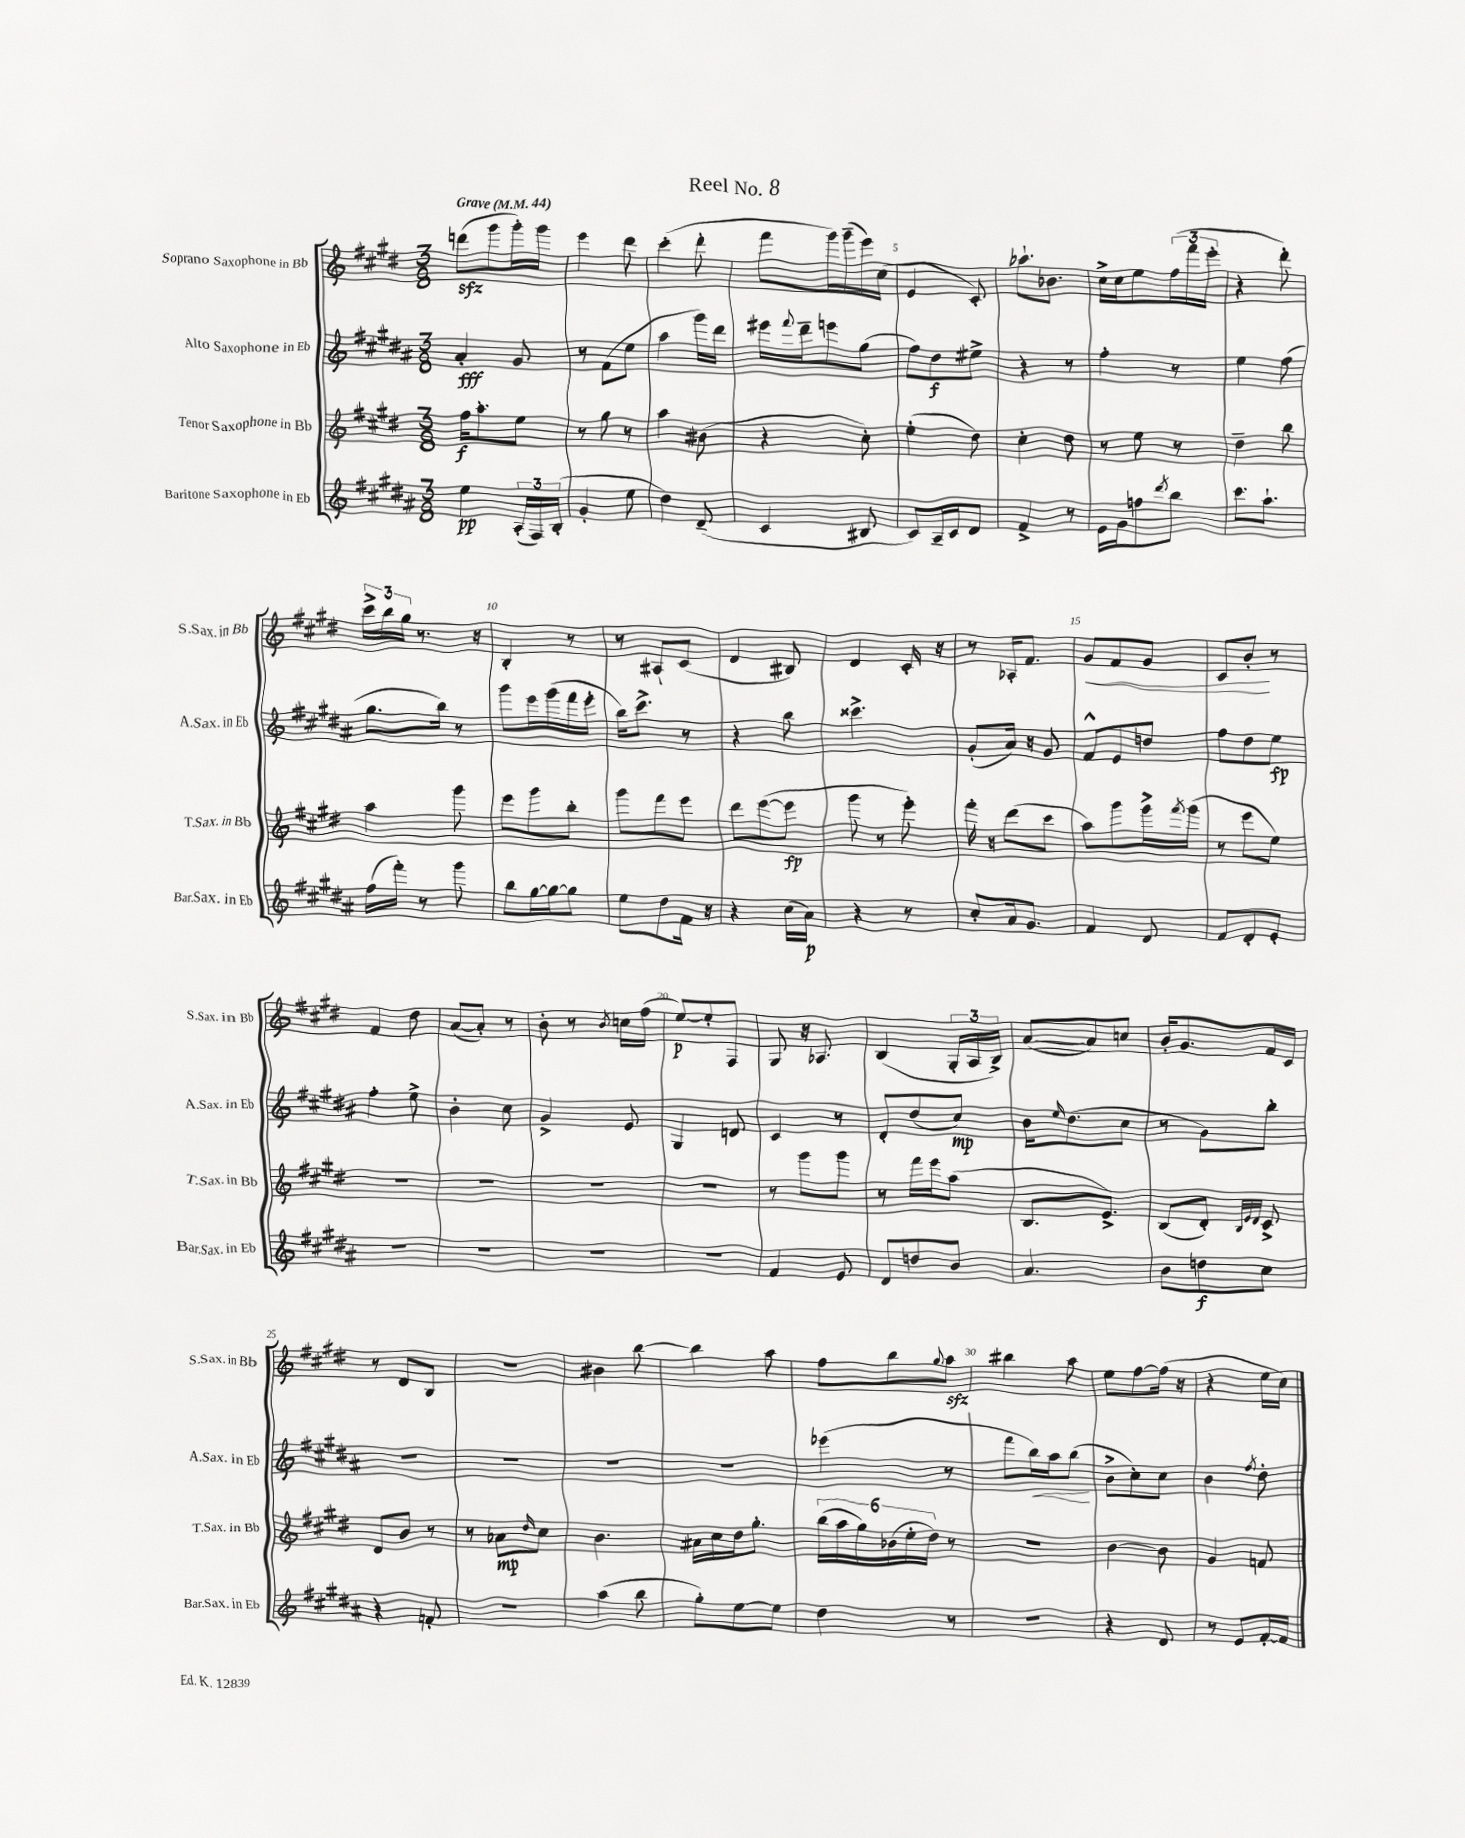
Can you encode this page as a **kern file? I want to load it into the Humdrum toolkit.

**kern	**kern	**kern	**kern
*staff4	*staff3	*staff2	*staff1
*clefG2	*clefG2	*clefG2	*clefG2
*k[f#c#g#d#a#]	*k[f#c#g#d#]	*k[f#c#g#d#a#]	*k[f#c#g#d#]
*M3/8	*M3/8	*M3/8	*M3/8
*MM44	*MM44	*MM44	*MM44
4ee	16ff#	4a#'	(8ddd
.	8.aa'	.	.
.	.	.	8ggg#
(24A#'	8ee	8g#	16ggg#')
24F#)	.	.	.
.	.	.	16ggg#
(24B'	.	.	.
=	=	=	=
4g#'	8r	8r	4eee
.	8gg#	(8f#	.
8ee	8r	8ee	8ddd#
=	=	=	=
4dd#)	4aa	4aa#	(4ccc#'
(8d#~	(8b#	16ggg#)	8ddd#'
.	.	16ddd#	.
=	=	=	=
4c#	4r	16eee#	8fff#
.	.	8qqfff#	.
.	.	16ddd#~	.
.	.	8eee	16ggg#)
.	.	.	(16ggg#~
8B#	8cc#')	(8gg#	16eee)
.	.	.	(16cc#
=	=	=	=
8c#)	(4ee'	8ff#)	4e
16A#~	.	8dd#	.
16c#	.	.	.
8d#	8dd#)	8ee#^	8c#')
=	=	=	=
4f#^	4cc#'	4r	8.aa-`
.	.	.	8.b-
8r	8dd#	8r	.
=	=	=	=
16e	8r	4ff#'	16cc#^
16g#	.	.	16cc#
8ff	8ee	.	8ee
8qddd#	.	.	.
8bb	8r	8r	(24ff#
.	.	.	24fff#
.	.	.	24eee'
=	=	=	=
8.ccc#	4dd#~	4ee	4r
8.aa#`	.	.	.
.	8bb	(8ff#	8ddd#')
=	=	=	=
(16ff#	4aa	8.gg#	24ccc#^
.	.	.	24bb
16fff#')	.	.	.
.	.	.	24gg#
8r	.	.	8.r
.	.	16bb)	.
8ggg#	8ggg#	8r	.
.	.	.	16r
=	=	=	=
8bb	8eee	8ggg#	4B'
[16gg#	8ggg#	16eee	.
16gg#_	.	(16ggg#	.
8gg#]	8bb'	16fff#	8r
.	.	16eee'	.
=	=	=	=
8ee	8ggg#	16bb)	8r
.	.	8.ccc#^	.
8dd#	8fff#	.	8A#`
16f#	8eee	8r	(8c#
16r	.	.	.
=	=	=	=
4r	8ddd#	4r	4d#
.	([8eee	.	.
(16cc#	8eee]	8bb	8B#)
16a#)	.	.	.
=	=	=	=
4r	8ggg#	4.ccc##^	4d#
.	8r	.	.
8r	8eee')	.	16c#'
.	.	.	16r
=	=	=	=
8cc#'	16fff#'	(8g#'	8r
.	16r	.	.
16a#	(8ddd#	16a#)	16A-'
8.g#	.	16r	8.f#
.	8ccc#	8g#	.
=	=	=	=
4f#	8aa)	8f#^^	8g#
.	8ggg#	8e	8f#
8d#	16ggg#^	8dd	8g#
.	8qfff#	.	.
.	(16ggg#	.	.
=	=	=	=
8f#	8r	8ff#	8c#
8d#'	8eee	8dd#	8b'
8e'	8ee)	8ee	8r
=	=	=	=
4.r	4.r	4ff#'	4f#
.	.	8ee^	8dd#
=	=	=	=
4.r	4.r	4b'	([8a
.	.	.	8a'])
.	.	8cc#	8r
=	=	=	=
4.r	4.r	4g#^	8b'
.	.	.	8r
.	.	.	8qb
.	.	8e	16cc
.	.	.	(16ff#
=	=	=	=
4.r	4.r	4G#	[8ee)
.	.	.	8ee']
.	.	8d	8F#
=	=	=	=
4f#	8r	4c#	8G#
.	8ggg#	.	16r
.	.	.	8.A-
8e	8ggg#	8r	.
=	=	=	=
8d#	8r	8d#'	(4B
8dd	16fff#	(8dd#	.
.	16eee	.	.
8b	(8aa	8cc#)	24G#'
.	.	.	24A
.	.	.	24B^)
=	=	=	=
4.a#	8.B	16b	([8a
.	.	16qqee	.
.	.	(8.dd#	.
.	.	.	8a])
.	8.e^)	.	.
.	.	8cc#	8cc
=	=	=	=
8b	(8B	8r	16b'
.	.	.	8.g#
8dd	8d#')	8g#)	.
.	32qqB	.	.
.	32qqe	.	.
.	32qqd#	.	.
8cc#	8c#^	8bb'	16f#
.	.	.	16c#
=	=	=	=
4r	8d#	4.r	8r
.	8b	.	8d#
8f'	8r	.	8B
=	=	=	=
4.r	8r	4.r	4.r
.	8a-	.	.
.	16qqdd#	.	.
.	8cc#	.	.
=	=	=	=
(4aa#	4.b	4.r	4b#
8bb	.	.	[8bb
=	=	=	=
8gg#')	16a#	4.r	4bb]
.	16cc#	.	.
[8ee	16dd#	.	.
.	8.gg#'	.	.
8ee]	.	.	8aa
=	=	=	=
4dd#	(24bb	(4eee-	8ff#
.	24aa	.	.
.	24gg#)	.	.
.	(24b-	.	8bb
.	24ee'	.	.
.	24dd#)	.	.
.	.	.	8qqgg#
8r	8r	8r	8aa
=	=	=	=
4.r	4.r	8fff#	4bb#
.	.	16bb)	.
.	.	16aa#	.
.	.	(8bb	8aa
=	=	=	=
4r	[4b	8b^	8ee
.	.	8cc#')	[8ff#
8d#	8b]	8cc#	(16ff#]
.	.	.	16r
=	=	=	=
8r	4g#	4b	4r
8e	.	.	.
.	.	8qff#	.
[16f#'	8f	8dd#'	16ee
16f#]	.	.	16cc#)
==	==	==	==
*-	*-	*-	*-
